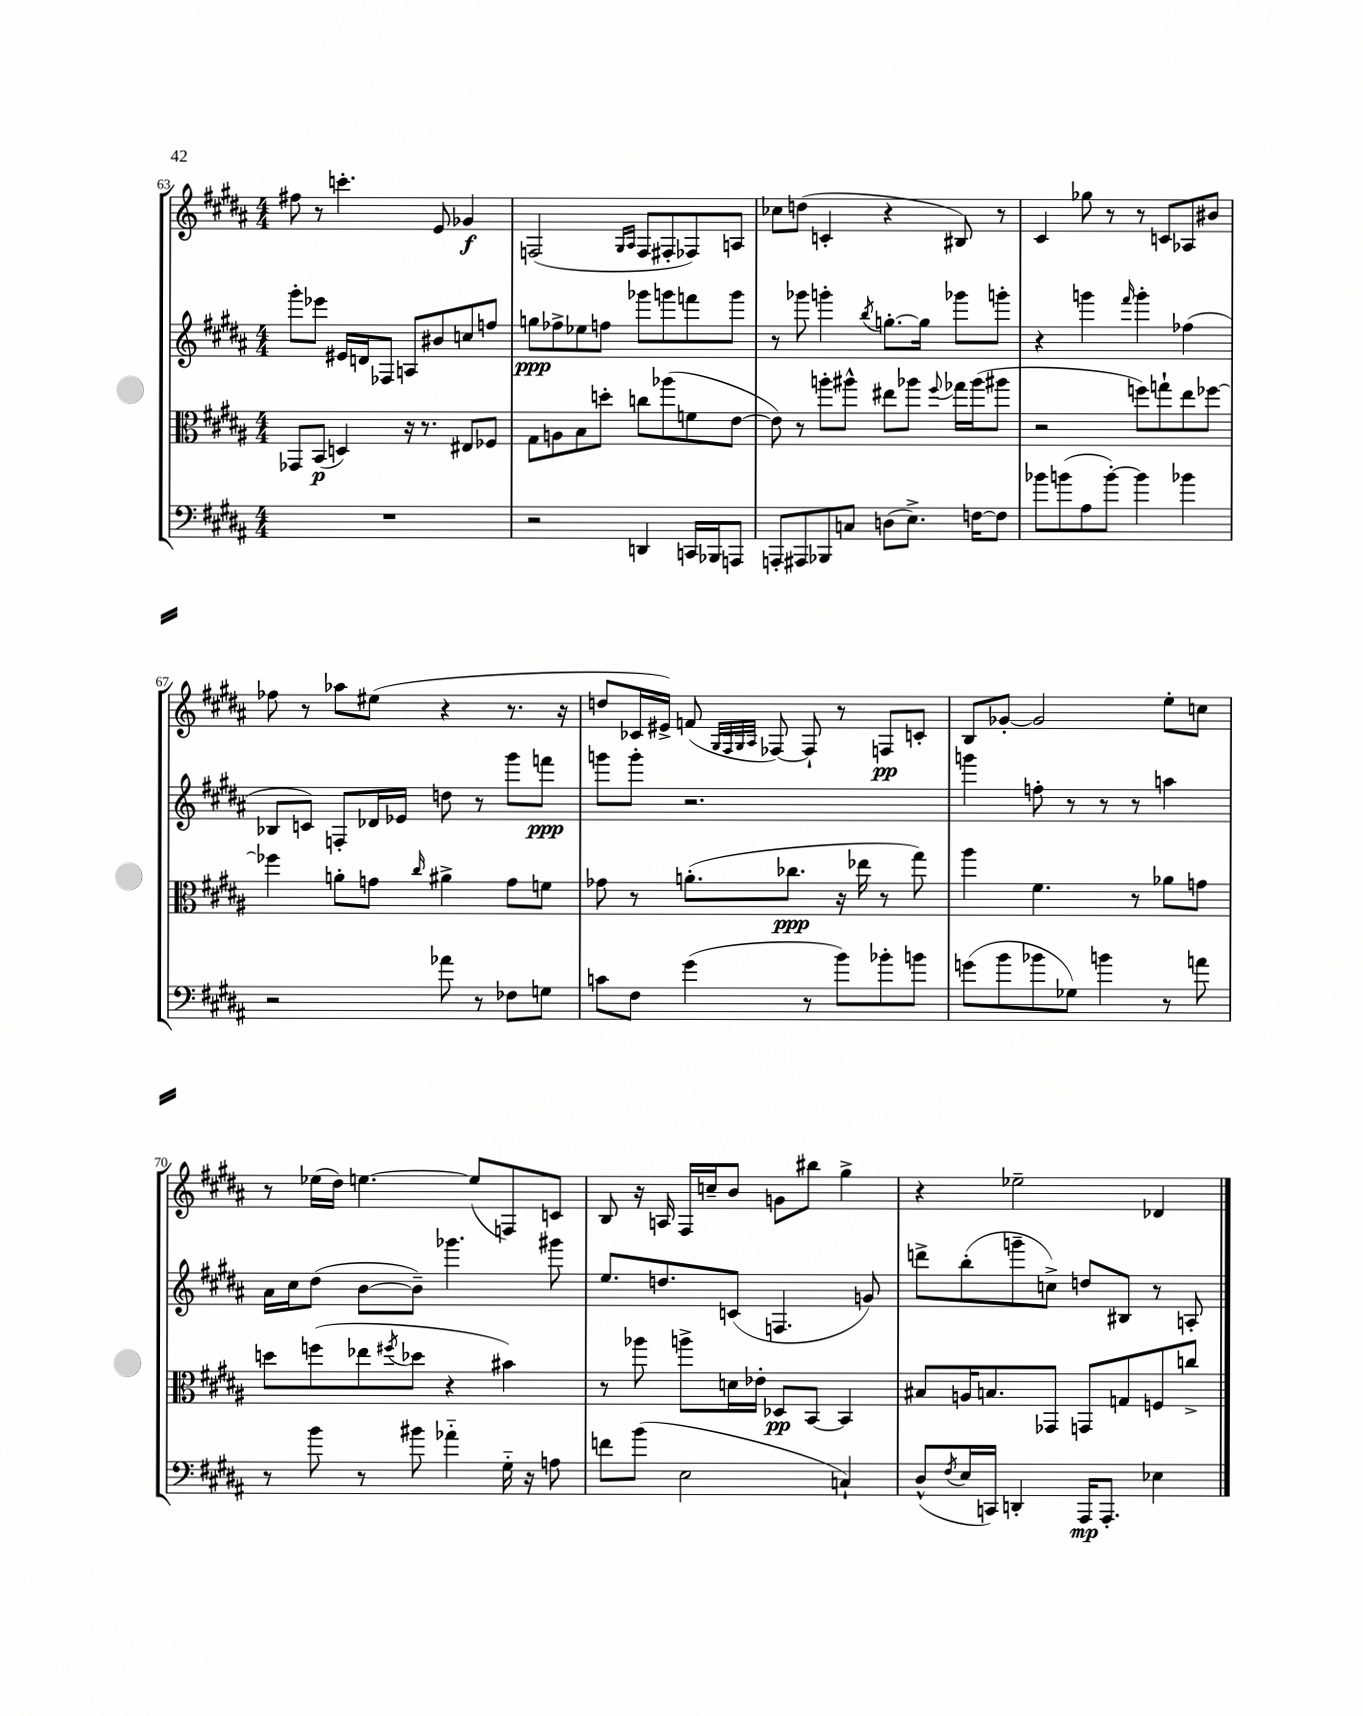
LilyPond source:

<<
\new StaffGroup <<
\new Staff = "s0" {
    \clef treble \key b \major \numericTimeSignature \time 4/4
    fis''!8 r8 c'''4.-. e'8 ges'4\f |
    f2( \grace { gis16 ais16 } f8 fis8-. fes8) a8 |
    ces''8 d''8( c'4-. r4 bis8) r8 |
    cis'4 ges''8 r8 r8 c'8 aes8 bis'8 |
    fes''8 r8 aes''8 eis''8( r4 r8. r16 |
    d''8 ces'16 eis'16->) f'8( \grace { gis32 fis32 gis32 ais32 } fes8~) fes8-! r8 f8\pp c'8-. |
    b8 ges'8~-. ges'2 e''8-. c''8 |
    r8 ees''16( dis''16) e''4.~ e''8( f8) c'8 |
    b8 r16 a16 fis16 c''16-- b'8 g'8 bis''8 gis''4-> |
    r4 ees''2-- des'4 \bar "|." |
}
\new Staff = "s1" {
    \clef treble \key b \major \numericTimeSignature \time 4/4
    gis'''8-. ees'''8 eis'16 d'16 fes8 a8 bis'8 c''8 f''8 |
    g''8\ppp fes''8-> ees''8 f''8 ges'''8 g'''8 f'''8 g'''8 |
    r8 ges'''8 g'''4-. \acciaccatura { b''8 } g''8.~-. g''16 ges'''8 g'''8-. |
    r4 g'''4 \grace { fis'''16 } g'''4-. fes''4( |
    bes8 c'8) f8-. des'16 ees'16 d''8 r8 gis'''8 f'''8\ppp |
    g'''8 g'''8-. r2. |
    g'''4 f''8-. r8 r8 r8 a''4 |
    ais'16 cis''16 dis''8( b'8~ b'8--) ges'''4. gis'''8 |
    e''8. d''8. c'8( f4. g'8) |
    d'''8-> b''8-.( g'''8-- c''8->) d''8 bis8 r8 a8-. \bar "|." |
}
\new Staff = "s2" {
    \clef alto \key b \major \numericTimeSignature \time 4/4
    ges,8 b,8\p( d4) r16 r8. eis8 fes8 |
    gis8 a8 b8 d''8-. c''8 aes''8( f'8 e'8~ |
    e'8) r8 a''8-. ais''8-^ eis''8 aes''8 \appoggiatura { fis''8 } ges''16 aes''16( ais''8 |
    r2 f''8) g''8-! e''8 fes''8~ |
    fes''4 a'8-. g'8 \grace { cis''16 } ais'4-> g'8 f'8 |
    ges'8 r8 a'8.-.( ces''8.\ppp r16 ees''16 r8 gis''8) |
    ais''4 fis'4. r8 aes'8 g'8 |
    d''8 f''8( ees''8 \acciaccatura { fis''8 } des''8 r4 bis'4) |
    r8 aes''8 a''8-> d'16 ees'16-. des8\pp b,8~ b,4 |
    bis8 a16 b8. ges,8 g,8 g8 f8 c''8-> \bar "|." |
}
\new Staff = "s3" {
    \clef bass \key b \major \numericTimeSignature \time 4/4
    R1 |
    r2 d,4 c,16 bes,,16 a,,8 |
    a,,8-. ais,,8 bes,,8 c8 d8( e8.->) f16~ f8 |
    bes'8 b'8( ais8 b'8~-.) b'4 bes'4 |
    r2 aes'8 r8 fes8 g8 |
    c'8 fis8 gis'4( r8 b'8) bes'8-. b'8 |
    g'8( b'8 bes'8 ges8) b'4 r8 a'8 |
    r8 b'8 r8 bis'8 aes'4-_ gis16-_ r16 a8 |
    f'8 b'8( e2 c4-!) |
    dis8-^( \acciaccatura { fis8 } e16 c,16) d,4-. ais,,16\mp ais,,8.-. ees4 \bar "|." |
}
>>
>>
\layout { \context { \Score currentBarNumber = #63 } }
